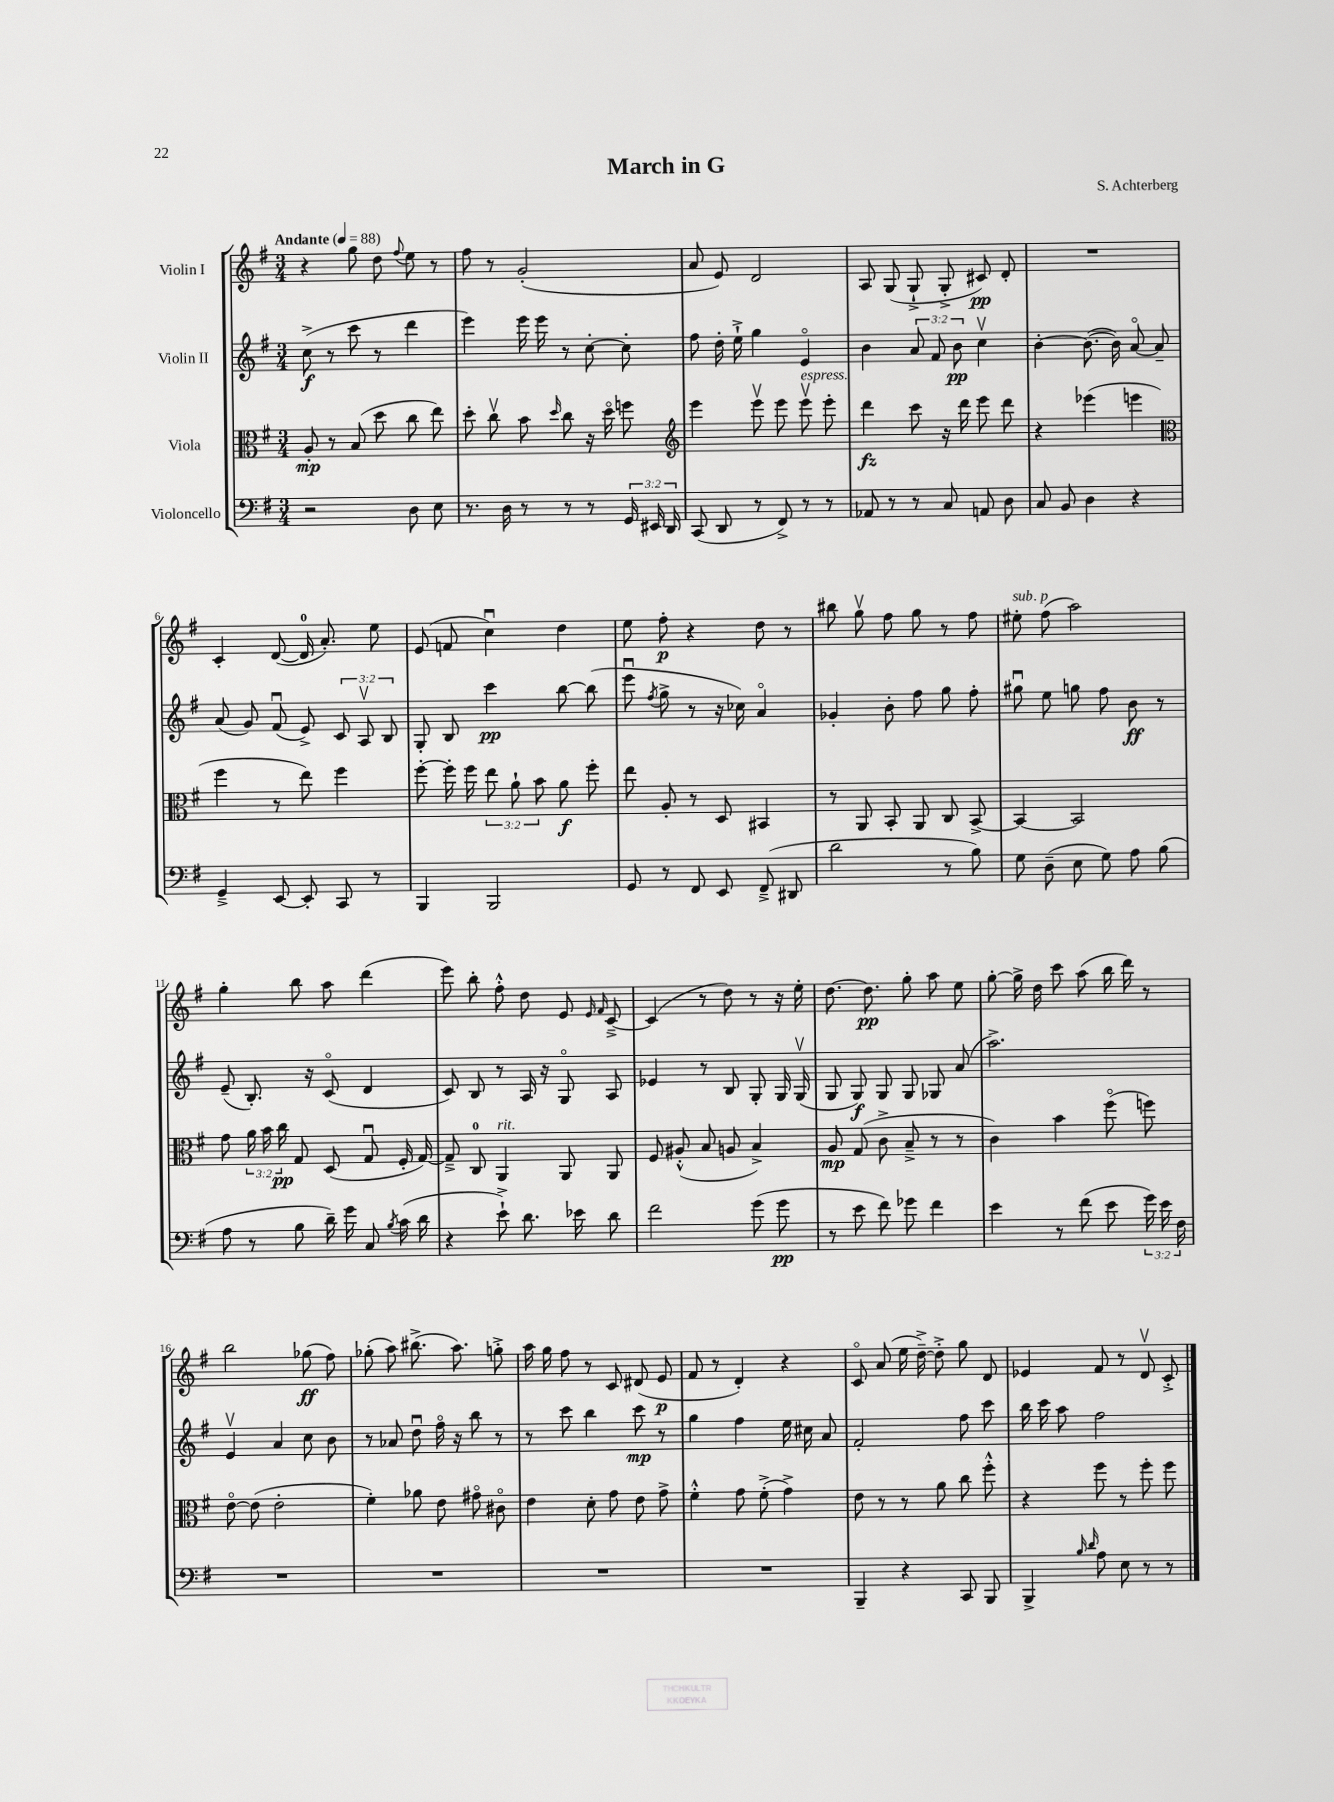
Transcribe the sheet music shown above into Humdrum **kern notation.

**kern	**dynam	**kern	**dynam	**kern	**dynam	**kern	**dynam
*part4	*part4	*part3	*part3	*part2	*part2	*part1	*part1
*staff4	*staff4	*staff3	*staff3	*staff2	*staff2	*staff1	*staff1
*I"Violoncello	*	*I"Viola	*	*I"Violin II	*	*I"Violin I	*
*clefF4	*	*clefC3	*	*clefG2	*	*clefG2	*
*k[f#]	*	*k[f#]	*	*k[f#]	*	*k[f#]	*
*M3/4	*	*M3/4	*	*M3/4	*	*M3/4	*
*MM88	*	*MM88	*	*MM88	*	*MM88	*
=1	=1	=1	=1	=1	=1	=1	=1
!	!	!	!	!	!	!LO:TX:a:B:t=Andante	!
2r	.	8A'/	mp	(8cc^\	f	4r	.
.	.	8r	.	8r	.	.	.
.	.	(8B/	.	8ccc\	.	8gg\	.
.	.	8dd\	.	8r	.	8dd\	.
.	.	.	.	.	.	8qqff#/	.
8D\	.	8cc\	.	4ddd\	.	8ee\	.
8E\	.	8ee\)	.	.	.	8r	.
=2	=2	=2	=2	=2	=2	=2	=2
8.r	.	8dd'\	.	4eee\)	.	8ff#\	.
.	.	8ccv\	.	.	.	8r	.
16D\	.	.	.	.	.	.	.
8r	.	8b\	.	16eee\	.	(2g'/	.
.	.	.	.	16eee\	.	.	.
.	.	16qqdd/	.	.	.	.	.
8r	.	8cc\	.	8r	.	.	.
8r	.	16r	.	[8cc'\	.	.	.
.	.	16dd\	.	.	.	.	.
24GG/	.	8ffn\	.	8cc'\]	.	.	.
24EE#X/	.	.	.	.	.	.	.
24DD/	.	.	.	.	.	.	.
=3	=3	=3	=3	=3	=3	=3	=3
*	*	*clefG2	*	*	*	*	*
(8CC/	.	4eee\	.	8ff#\	.	8a/	.
8DD/	.	.	.	16dd'\	.	8e/)	.
.	.	.	.	16ee`^\	.	.	.
8r	.	8eeev\	.	4gg\	.	2d/	.
8FF#^/)	.	8eee\	.	.	.	.	.
!	!	!LO:TX:a:i:t=espress.	!	!	!	!	!
8r	.	8eeev\	.	4e/	.	.	.
8r	.	8eee'\	.	.	.	.	.
=4	=4	=4	=4	=4	=4	=4	=4
8AA-X/	.	4ddd\	fz	4b\	.	8A/	.
8r	.	.	.	.	.	(8G/	.
8r	.	8ccc\	.	12a/	.	8G`^/	.
.	.	.	.	12f#/	.	.	.
8C/	.	16r	.	.	.	8G'^/	.
.	.	.	.	12b\	pp	.	.
.	.	16ddd\	.	.	.	.	.
8AAn/	.	8eee\	.	4ccv\	.	8c#X/)	pp
8D\	.	8ddd\	.	.	.	8d'/	.
=5	=5	=5	=5	=5	=5	=5	=5
8C/	.	4r	.	[4b'\	.	2.r	.
8BB/	.	.	.	.	.	.	.
4D\	.	(4eee-X\	.	(8.b\_	.	.	.
.	.	.	.	16b\])	.	.	.
4r	.	4eeen\	.	[8a/	.	.	.
.	.	.	.	8a~/]	.	.	.
!!LO:LB:g=z
=6	=6	=6	=6	=6	=6	=6	=6
*	*	*clefC3	*	*	*	*	*
4GG~^/	.	4ff#\	.	(8a/	.	4c'/	.
.	.	.	.	8g/)	.	.	.
[8EE/	.	8r	.	(8f#u/	.	([8d/	.
8EE'/]	.	8ee\)	.	8e^/)	.	16d/]	.
.	.	.	.	.	.	8.a'/)	.
8CC/	.	4ff#\	.	12c/	.	.	.
.	.	.	.	12Av/	.	.	.
8r	.	.	.	.	.	8ee\	.
.	.	.	.	12B/	.	.	.
=7	=7	=7	=7	=7	=7	=7	=7
4BBB/	.	[8ff#'\	.	8G'/	.	(8e/	.
.	.	16ff#'\]	.	8B/	.	8fn/	.
.	.	16ff#\	.	.	.	.	.
2BBB/	.	12ee\	.	4ccc\	pp	4ccu\)	.
.	.	12a`\	.	.	.	.	.
.	.	12b\	.	.	.	.	.
.	.	8a\	f	[8bb\	.	4dd\	.
.	.	8ff#'\	.	(8bb\]	.	.	.
=8	=8	=8	=8	=8	=8	=8	=8
8GG/	.	8ee\	.	8eeeu\	.	8ee\	.
.	.	.	.	8qff#/	.	.	.
8r	.	8A'/	.	8gg^\	.	8ff#'\	p
8FF#/	.	8r	.	8r	.	4r	.
8EE/	.	8D/	.	16r	.	.	.
.	.	.	.	16cc-X\)	.	.	.
(8FF#~^/	.	4BB#X/	.	4a/	.	8dd\	.
8DD#X/	.	.	.	.	.	8r	.
=9	=9	=9	=9	=9	=9	=9	=9
2d\	.	8r	.	4g-X'/	.	8bb#X\	.
.	.	8AA/	.	.	.	8ggv\	.
.	.	8BB'/	.	8b'\	.	8ff#\	.
.	.	8AA/	.	8ff#\	.	8gg\	.
8r	.	8C/	.	8gg\	.	8r	.
8B\)	.	[8BB^/	.	8ff#'\	.	8ff#\	.
=10	=10	=10	=10	=10	=10	=10	=10
!	!	!	!	!	!	!LO:TX:a:i:t=sub. p	!
8G\	.	4BB/_	.	8gg#Xu\	.	8ee#X'\	.
(8D~\	.	.	.	8ee\	.	(8ff#\	.
8E\	.	2BB/]	.	8ggn\	.	2aa\)	.
8G\)	.	.	.	8ff#\	.	.	.
8A\	.	.	.	8b\	ff	.	.
(8B\	.	.	.	8r	.	.	.
!!LO:LB:g=z
=11	=11	=11	=11	=11	=11	=11	=11
8A\	.	8g\	.	(8e~/	.	4gg'\	.
8r	.	24a\	.	8.B'/)	.	.	.
.	.	24b\	.	.	.	.	.
.	.	24cc\	pp	.	.	.	.
8B\	.	8G/	.	.	.	8bb\	.
.	.	.	.	16r	.	.	.
16d~\)	.	(8D/	.	(8c/	.	8aa\	.
16g\	.	.	.	.	.	.	.
8C/	.	8Gu/	.	4d/	.	(4ddd\	.
8qB/	.	.	.	.	.	.	.
(16c\	.	16F#'/	.	.	.	.	.
16d\	.	[16G/)	.	.	.	.	.
=12	=12	=12	=12	=12	=12	=12	=12
4r	.	8G~^/]	.	8c/)	.	8eee\)	.
.	.	8C/	.	8B/	.	8bb'\	.
!	!	!LO:TX:a:i:t=rit.	!	!	!	!	!
8e`^\)	.	4AA/	.	8r	.	8ff#'^^\	.
8.d\	.	.	.	16A/	.	8dd\	.
.	.	.	.	16r	.	.	.
.	.	8AA/	.	8G/	.	8e/	.
16e-X\	.	.	.	.	.	.	.
.	.	.	.	.	.	16qqe/	.
.	.	.	.	.	.	16qqf#/	.
8d\	.	8AA/	.	8A/	.	[8c~^/	.
=13	=13	=13	=13	=13	=13	=13	=13
2f#\	.	8F#/	.	4e-X/	.	(4c/]	.
.	.	(8A#X'^^/	.	.	.	.	.
.	.	8B/	.	8r	.	8r	.
.	.	8An/	.	8B/	.	8dd\)	.
(8g\	.	4B^/)	.	8G'/	.	8r	.
8g\	pp	.	.	16G/	.	16r	.
.	.	.	.	(16Gv/	.	16ee'\	.
=14	=14	=14	=14	=14	=14	=14	=14
8r	.	8A/	mp	8G/	.	[8.dd\	.
8e\	.	(8G/	.	8G/)	f	.	.
.	.	.	.	.	.	8.dd\]	pp
8f#\)	.	8c^\	.	8G/	.	.	.
8g-X\	.	8B~^/	.	8G/	.	8gg'\	.
4f#\	.	8r	.	8G-X/	.	8aa\	.
.	.	8r	.	(8a/	.	8ee\	.
=15	=15	=15	=15	=15	=15	=15	=15
4e\	.	4c\)	.	2.aa^\)	.	[8gg'\	.
.	.	.	.	.	.	16gg^\]	.
.	.	.	.	.	.	16dd\	.
8r	.	4b\	.	.	.	8ccc\	.
(8f#\	.	.	.	.	.	(8aa\	.
8e\	.	(8ff#\	.	.	.	16bb\	.
.	.	.	.	.	.	16ddd\)	.
24g\)	.	8ffn\)	.	.	.	8r	.
24e\	.	.	.	.	.	.	.
24F#\	.	.	.	.	.	.	.
!!LO:LB:g=z
=16	=16	=16	=16	=16	=16	=16	=16
2.r	.	[8e\	.	4ev/	.	2bb\	.
.	.	(8e\]	.	.	.	.	.
.	.	2e'\	.	4a/	.	.	.
.	.	.	.	8cc\	.	(8gg-X\	ff
.	.	.	.	8b\	.	8ff#\)	.
=17	=17	=17	=17	=17	=17	=17	=17
2.r	.	4f#'\)	.	8r	.	(8gg-X'\	.
.	.	.	.	8a-X/	.	8aa\)	.
.	.	8a-X\	.	8ddu\	.	(8.bb#X^\	.
.	.	8e\	.	16ff#\	.	.	.
.	.	.	.	16r	.	8.aa\)	.
.	.	8g#X\	.	8bb\	.	.	.
.	.	8c#X\	.	8r	.	8ggn'^\	.
=18	=18	=18	=18	=18	=18	=18	=18
2.r	.	4e\	.	8r	.	16aa\	.
.	.	.	.	.	.	16gg\	.
.	.	.	.	8ccc\	.	8ff#\	.
.	.	8d'\	.	4bb\	.	8r	.
.	.	8g\	.	.	.	8c/	.
.	.	8e\	.	8ccc\	mp	(8d#X/	.
.	.	8g^\	.	8r	.	8e/	p
=19	=19	=19	=19	=19	=19	=19	=19
2.r	.	4f#'^^\	.	4gg\	.	8f#/	.
.	.	.	.	.	.	8r	.
.	.	8g\	.	4ff#\	.	4d'/)	.
.	.	(8f#'^\	.	.	.	.	.
.	.	4g^\)	.	16ee\	.	4r	.
.	.	.	.	16cc#X\	.	.	.
.	.	.	.	8a/	.	.	.
=20	=20	=20	=20	=20	=20	=20	=20
4BBB~/	.	8e\	.	2f#'/	.	8c/	.
.	.	8r	.	.	.	(8a/	.
4r	.	8r	.	.	.	16ee\	.
.	.	.	.	.	.	[16dd~^\)	.
.	.	8a\	.	.	.	8dd'^\]	.
8CC/	.	8cc\	.	8ff#\	.	8gg\	.
8BBB/	.	8ff#'^^\	.	8ccc\	.	8d/	.
=21	=21	=21	=21	=21	=21	=21	=21
4BBB^/	.	4r	.	16bb\	.	4e-X/	.
.	.	.	.	16ccc\	.	.	.
.	.	.	.	8aa\	.	.	.
16qqB/	.	.	.	.	.	.	.
16qqd/	.	.	.	.	.	.	.
8A\	.	8ff#\	.	2ff#\	.	8f#/	.
8E\	.	8r	.	.	.	8r	.
8r	.	8ff#'\	.	.	.	8dv/	.
8r	.	8ff#\	.	.	.	8c'^/	.
==	==	==	==	==	==	==	==
*-	*-	*-	*-	*-	*-	*-	*-
